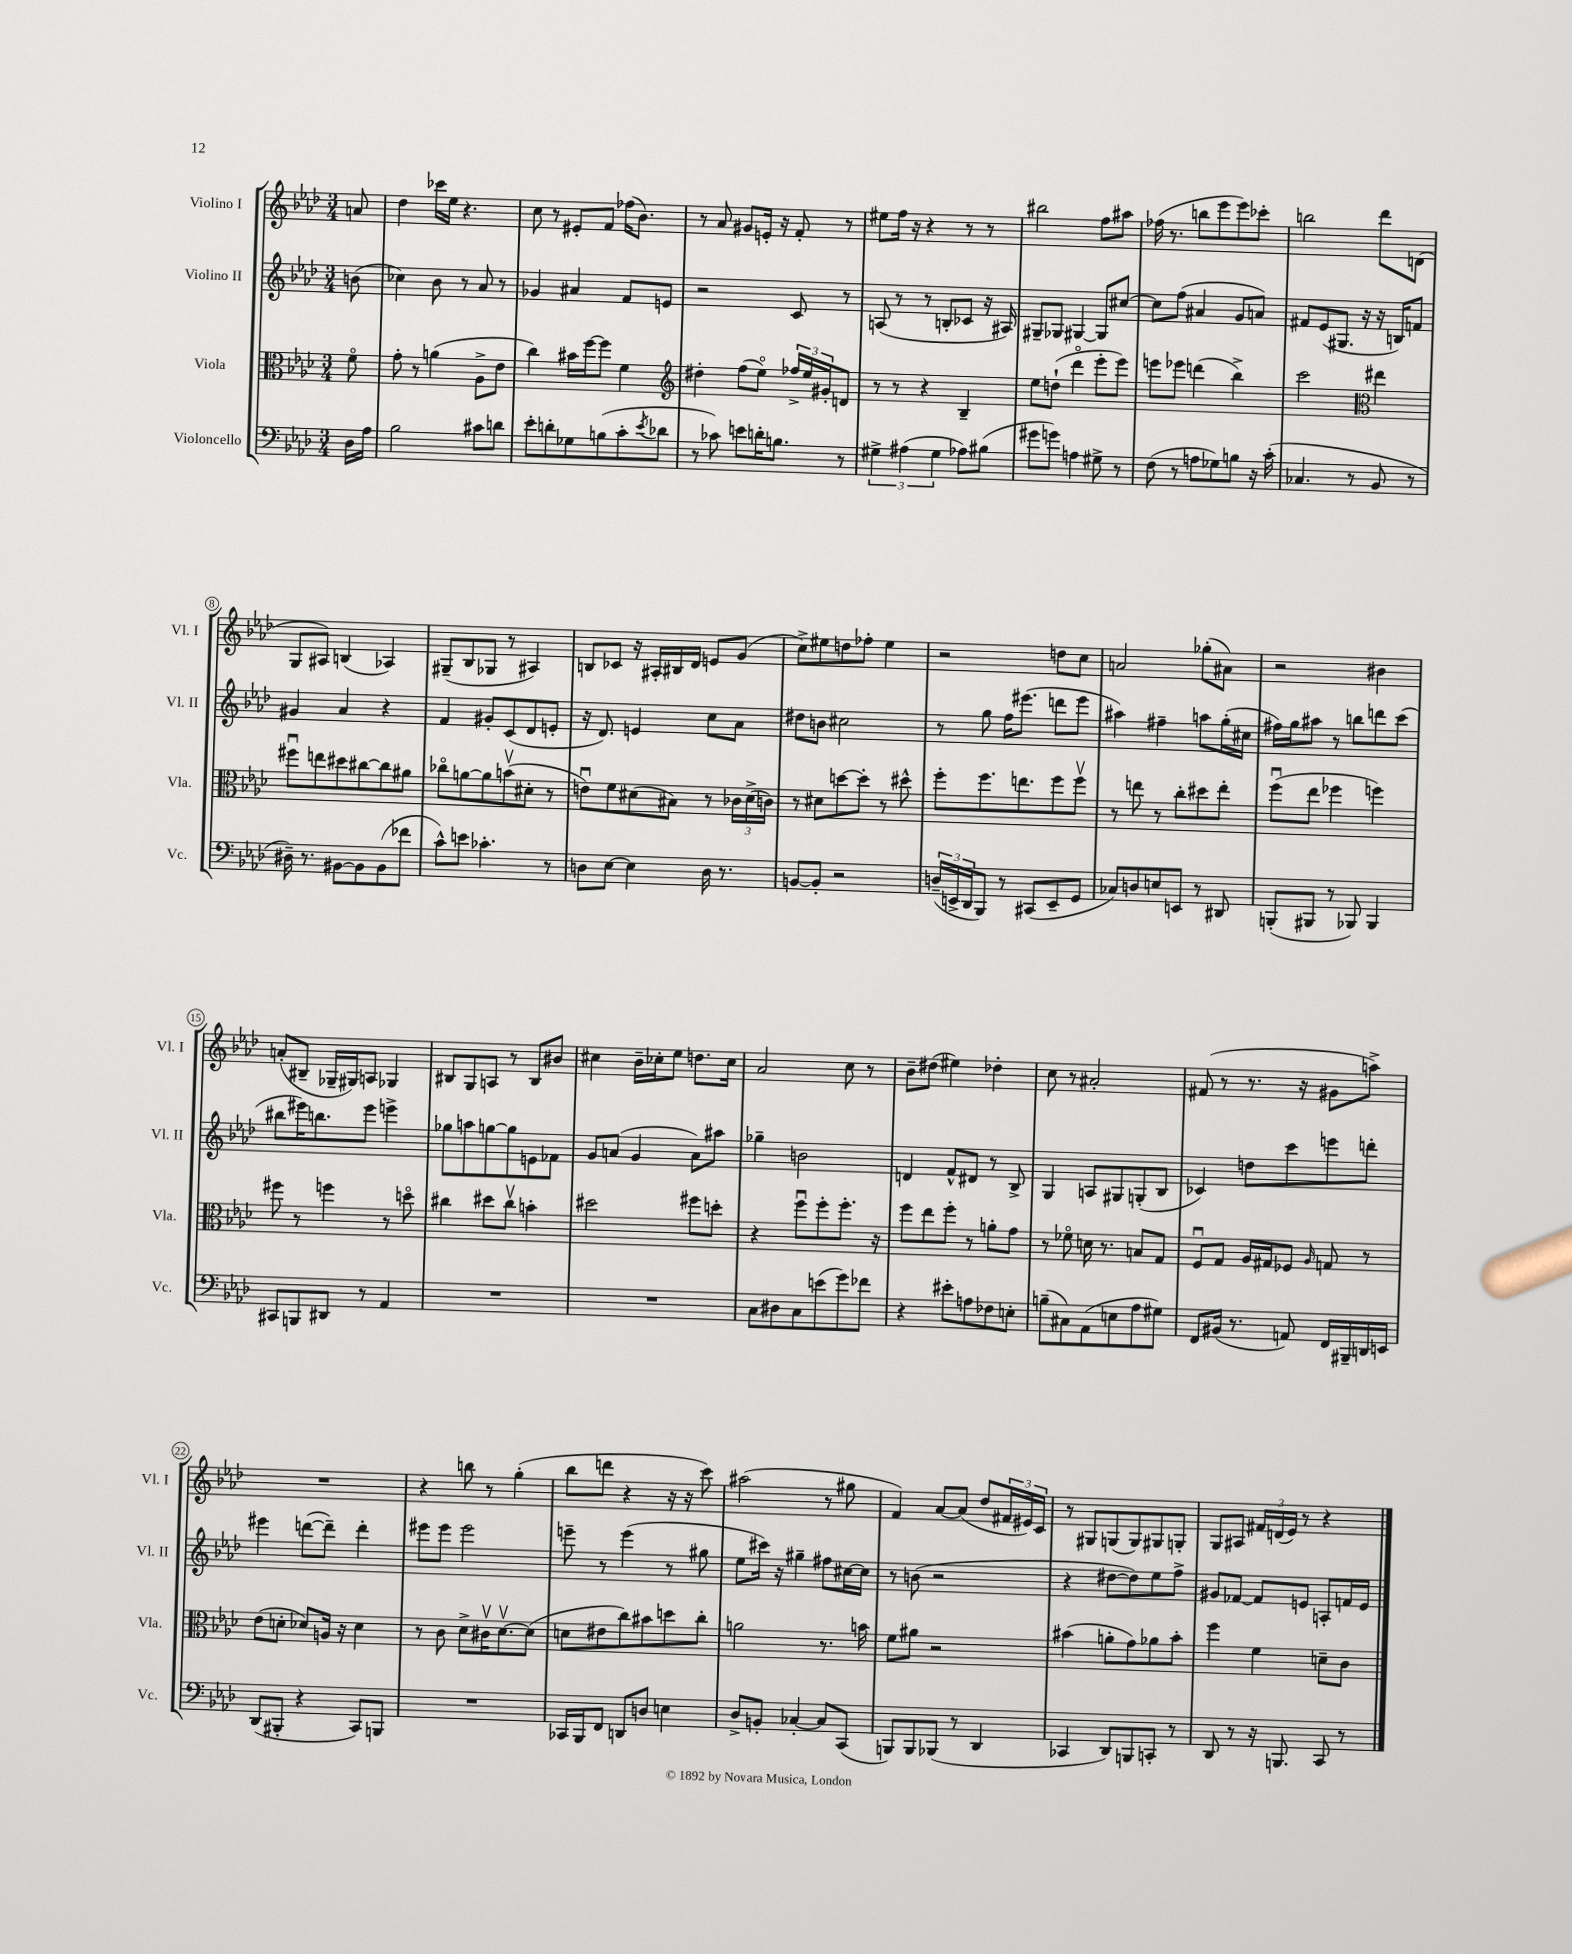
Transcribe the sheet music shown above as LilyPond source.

<<
\new StaffGroup <<
\new Staff = "s0" \with { instrumentName = "Violino I" shortInstrumentName = "Vl. I" } {
    \clef treble \key aes \major \numericTimeSignature \time 3/4 \partial 8
    a'8 |
    des''4 ces'''16 ees''16 r4. |
    c''8 r8 eis'8-. f'8 fes''16( bes'8.) |
    r8 aes'8 gis'8 e'16-. r16 f'8-. r8 |
    eis''8 f''16 r16 r4 r8 r8 |
    bis''2 f''8 ais''8 |
    fes''16( r8. b''8 ees'''8 ees'''8) ces'''8-. |
    b''2 des'''8 d'8( |
    g8 ais8) b4( aes4) |
    gis8--( bes8 ges8 r8 ais4) |
    b8 ces'8 r16 ais16-. bis16 des'16 e'8 g'8( |
    c''8->) eis''8 d''8 fes''8-. eis''4 |
    r2 d''8 c''8 |
    a'2 ges''8-.( ais'8) |
    r2 bis'4 |
    a'8-.( bis8-- ges16-- gis16) a8 ges4 |
    bis8 g8 a8 r8 bis8 bis'8 |
    cis''4 bes'16-- ces''16-. ees''8 d''8. ces''16 |
    aes'2 c''8 r8 |
    bes'8-- dis''8( eis''4) des''4-. |
    c''8 r8 ais'2-. |
    fis'8( r8 r8. r16 gis'8 a''8->) |
    R2. |
    r4 b''8 r8 g''4-.( |
    bes''8 d'''8 r4 r16 r16 c'''8) |
    ais''2( r8 gis''8 |
    f'4) aes'8~ aes'8( des''8 \tuplet 3/2 { fis'16 eis'16) c'16 } |
    r8 gis8 g8( g8) gis8 g8-. |
    g8 ais8 \tuplet 3/2 { fis'16 d'16( ees'16) } r8 r4 \bar "|." |
}
\new Staff = "s1" \with { instrumentName = "Violino II" shortInstrumentName = "Vl. II" } {
    \clef treble \key aes \major \numericTimeSignature \time 3/4 \partial 8
    b'8( |
    ces''4) bes'8 r8 aes'8 r8 |
    ges'4 ais'4 f'8 e'8 |
    r2 c'8 r8 |
    a8( r8 r8 b8-. ces'8 r16 ais16) |
    gis8-- ges8 gis4~ gis8 cis''8~ |
    cis''8 f''8( ais'4 g'8 a'8) |
    fis'8 ees'8( gis8. r16 r16 b16) f'8 |
    gis'4 aes'4 r4 |
    f'4 gis'8-. c'8( des'8 e'8-. |
    r16 des'8.) e'4 c''8 aes'8 |
    dis''8 b'8 cis''2 |
    r8 g''8 f''16 eis'''8.( d'''8 eis'''8 |
    ais''4) fis''4-- a''8 g''16-.( cis''16 |
    fis''16) g''16 ais''8 r8 b''8 d'''8 c'''8( |
    bis''8 eis'''16) b''8. eis'''8 e'''4-> |
    ges''8 a''8 g''8~ g''8 e'8 fes'8 |
    g'8 a'8( g'4 a'8) ais''8 |
    ges''4-- b'2 |
    d'4 f'8-^ dis'8 r8 bes8-> |
    g4 a8 gis8 g8-.( bes8 |
    ces'4) d''8 c'''8 e'''8 d'''8-. |
    eis'''4 d'''8~( d'''8--) d'''4-. |
    eis'''8 eis'''8 eis'''2 |
    e'''8-- r8 e'''4( r8 gis''8 |
    ees''8 cis'''16) r16 gis''4-- fis''8 cis''16~ cis''16 |
    r8 b'8( r2 |
    r4 dis''8~ dis''8) ees''8 f''8-> |
    gis'8 fes'8~ fes'8 e'8 a8-. f'16 e'16 \bar "|." |
}
\new Staff = "s2" \with { instrumentName = "Viola" shortInstrumentName = "Vla." } {
    \clef alto \key aes \major \numericTimeSignature \time 3/4 \partial 8
    f'8\flageolet |
    g'8-. r8 a'4( aes8-> ees'8 |
    c''4) bis'16 f''16~ f''8 f'4 |
    \clef treble dis''4-. f''8( ees''8\flageolet) \tuplet 3/2 { fes''16-> ees''16 gis'16-. } d'8 |
    r8 r8 r4 bes4-- |
    ees''8 d''8-!( des'''4\flageolet ees'''8-. ees'''8) |
    e'''8 ees'''8 d'''4( bes''4->) |
    c'''2 \clef alto eis''4 |
    fis''8\downbow e''8 dis''8 cis''8~ cis''8 ais'8 |
    ces''8\flageolet a'8~ a'8 b'8\upbow( dis'8-. r8 |
    e'8\downbow) f'8 dis'8( bis8) r8 \tuplet 3/2 { ces'16 dis'16->( c'16) } |
    r8 dis'8 d''8~ d''8-. r8 dis''8-^ |
    f''8-. f''8. e''8. f''8 f''8\upbow |
    r8 e''8 r8 c''8-. dis''8 e''8-. |
    f''8\downbow( ees''8 fes''4 f''4) |
    fis''8 r8 f''4 r8 d''8\flageolet |
    cis''4 dis''8 cis''8\upbow b'4-. |
    dis''2 fis''8 d''8-. |
    r4 f''8\downbow f''8-. f''8.-. r16 |
    f''8 ees''8 f''8-. r8 a'8-. g'8 |
    r8 fes'8\flageolet d'16 r8. b8 g8 |
    f8\downbow g8 aes16 gis16 fes8 \grace { aes16 } g8 r8 |
    ees'8( d'8-. des'8) a16 r16 des'4 |
    r8 c'8 des'8-> cis'16\upbow des'8.~\upbow des'8( |
    d'8 eis'8 c''8) bis'8 d''8 c''8-. |
    a'2 r8. b'16 |
    f'8 ais'8 r2 |
    bis'4( a'8-. g'8) aes'8 bis'8-. |
    f''4 f'4 d'8-- c'8 \bar "|." |
}
\new Staff = "s3" \with { instrumentName = "Violoncello" shortInstrumentName = "Vc." } {
    \clef bass \key aes \major \numericTimeSignature \time 3/4 \partial 8
    des16 aes16 |
    bes2 cis'8 d'8 |
    ees'8-. d'8-. ges8 b8( c'8-. \acciaccatura { ees'8 } des'8 |
    r8 ces'8) e'8 d'16-. b8. r8 |
    \tuplet 3/2 { gis4-> ais4( gis4 } aes8) bis8( |
    gis'8 g'8) a4 gis8-> r8 |
    f8( r8 a8 ges8) b8 r16 c'16-.( |
    ces4. r8 bes,8 r8 |
    dis16--) r8. bis,8~ bis,8 bis,8( fes'8 |
    c'8-^) e'8 ces'4.-. r8 |
    d8 ees8~ ees4 d16 r8. |
    b,8~ b,8-. r2 |
    \tuplet 3/2 { d16--( e,16-> des,16 } bes,,8) r8 cis,8( e,8-- g,8 |
    ces8) d8 e8 e,8 r8 dis,8 |
    b,,8-.( bis,,8 r8 bes,,8) bes,,4 |
    cis,8 b,,8 dis,8 r8 aes,4 |
    R2. |
    R2. |
    c8 dis8 c8 e'8( g'8) fes'8 |
    r4 eis'8-. a8 fes8 e8-. |
    b8--( cis8) aes,8( e8 aes8 gis8) |
    f,8 bis,16( r8. a,8) f,16 bis,,16-- d,16 e,16 |
    des,8( bis,,8-. r4 c,8) b,,8 |
    R2. |
    ces,16 bes,,16 f,8 d,8 d8 e4 |
    des8-> b,8-. ces4~-. ces8 c,8( |
    b,,8) b,,8 bes,,8( r8 des,4 |
    ces,4 des,8) b,,8 c,8-. r8 |
    des,8 r8 r16 b,,8. c,8 r8 \bar "|." |
}
>>
>>
\layout { \context { \Score \override BarNumber.stencil = #(make-stencil-circler 0.1 0.3 ly:text-interface::print) } }
